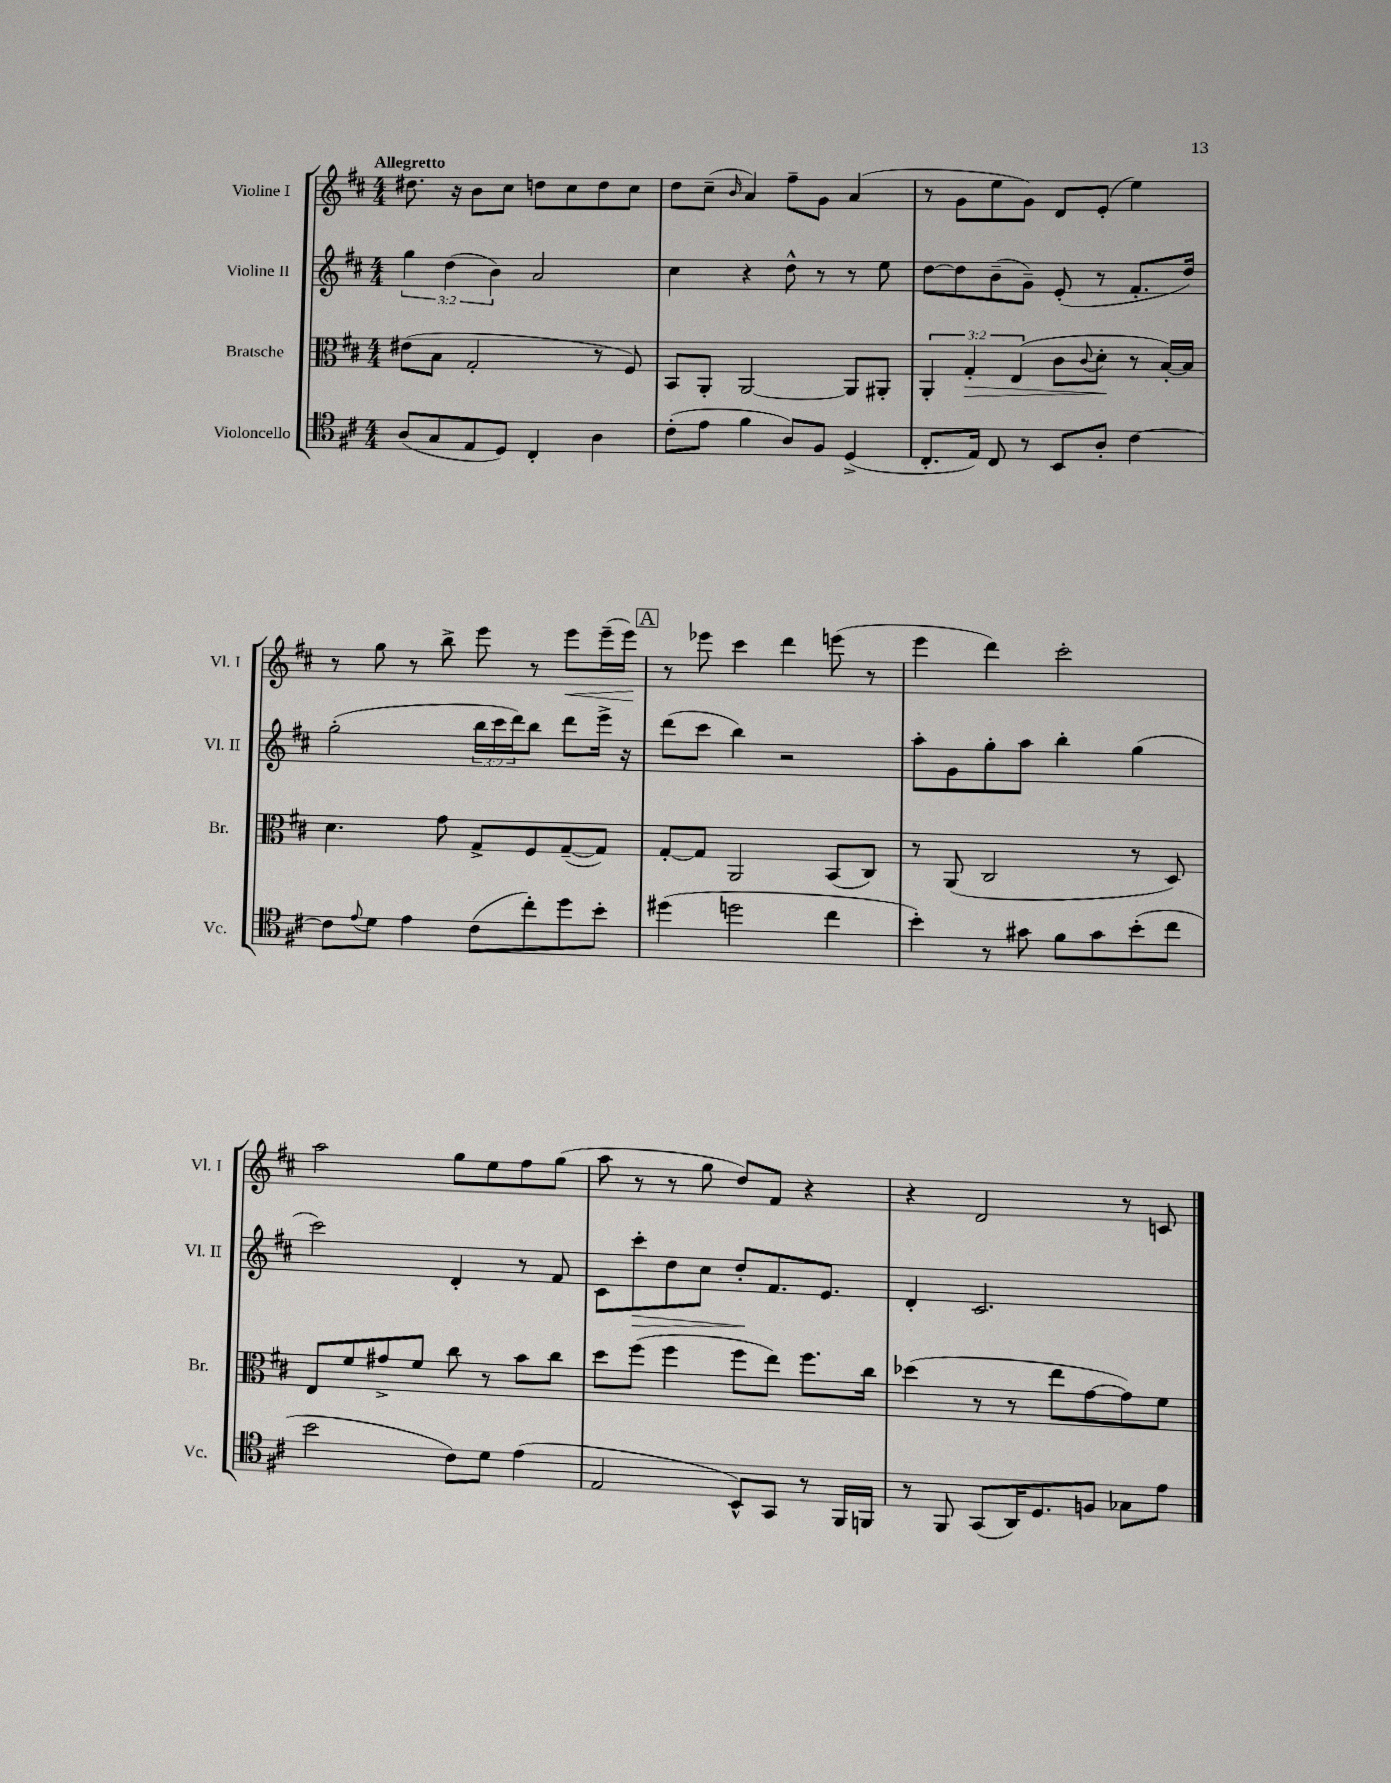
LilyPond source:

<<
\new StaffGroup <<
\new Staff = "s0" \with { instrumentName = "Violine I" shortInstrumentName = "Vl. I" } {
    \clef treble \key d \major \numericTimeSignature \time 4/4 \tempo "Allegretto"
    dis''8. r16 b'8 cis''8 d''8 cis''8 d''8 cis''8 |
    d''8 cis''8--( \grace { b'16 } a'4) fis''8-- g'8 a'4( |
    r8 g'8 e''8 g'8) d'8 e'8-.( e''4) |
    r8 g''8 r8 b''8-> e'''8 r8 e'''8\< e'''16--( e'''16\!) |
    \mark \markup { \box "A" } r8 ees'''8 cis'''4 d'''4 e'''8( r8 |
    e'''4 d'''4) cis'''2-. |
    a''2 g''8 e''8 fis''8 g''8( |
    a''8 r8 r8 g''8 d''8) fis'8 r4 |
    r4 d'2 r8 c'8 \bar "|." |
}
\new Staff = "s1" \with { instrumentName = "Violine II" shortInstrumentName = "Vl. II" } {
    \clef treble \key d \major \numericTimeSignature \time 4/4 \override Staff.TupletNumber.text = #tuplet-number::calc-fraction-text
    \tuplet 3/2 { g''4 d''4( b'4) } a'2 |
    cis''4 r4 d''8-^ r8 r8 e''8 |
    d''8~ d''8 b'8--( g'8--) e'8-.( r8 fis'8.-. d''16) |
    g''2-.( \tuplet 3/2 { b''16 cis'''16 d'''16) } b''8 d'''8 e'''16-> r16 |
    \mark \markup { \box "A" } d'''8( cis'''8 b''4) r2 |
    a''8-. g'8 g''8-. a''8 b''4-. g''4( |
    cis'''2) d'4-. r8 fis'8 |
    cis'8 cis'''8-.\> d''8 cis''8 d''8-.\! fis'8. e'8. |
    d'4-. cis'2. \bar "|." |
}
\new Staff = "s2" \with { instrumentName = "Bratsche" shortInstrumentName = "Br." } {
    \clef alto \key d \major \numericTimeSignature \time 4/4 \override Staff.TupletNumber.text = #tuplet-number::calc-fraction-text
    eis'8( b8 g2-. r8 fis8) |
    b,8 a,8-. a,2~ a,8 ais,8-. |
    \tuplet 3/2 { a,4-. g4-.\> e4( } cis'8 \appoggiatura { cis'8 } d'8-.\! r8 b16~-.) b16 |
    d'4. g'8 g8-> fis8 g8~--( g8) |
    \mark \markup { \box "A" } g8~-. g8 a,2 b,8( cis8) |
    r8 a,8( cis2 r8 d8) |
    e8 fis'8 gis'8-> fis'8 cis''8 r8 b'8 cis''8 |
    d''8 fis''8( fis''4 fis''8 e''8) fis''8. cis''16 |
    des''4( r8 r8 e''8 g'8~ g'8) fis'8 \bar "|." |
}
\new Staff = "s3" \with { instrumentName = "Violoncello" shortInstrumentName = "Vc." } {
    \clef tenor \key d \major \numericTimeSignature \time 4/4
    a8( g8 e8 d8) cis4-. a4 |
    cis'8-.( e'8 fis'4 a8) fis8 d4->( |
    cis8.-. e16) cis8 r8 b,8 a8-. cis'4~ |
    cis'8 \appoggiatura { e'8 } d'8 e'4 cis'8( cis''8-.) d''8 b'8-. |
    \mark \markup { \box "A" } dis''4( d''2 cis''4 |
    b'4-.) r8 gis'8 fis'8 gis'8 b'8-.( cis''8 |
    b'2 cis'8) d'8 e'4( |
    e2 b,8-^) g,8 r8 fis,16 f,16 |
    r8 fis,8 g,8( a,16) d8. f8 ges8 e'8 \bar "|." |
}
>>
>>
\layout { \context { \Score \remove "Bar_number_engraver" } }
